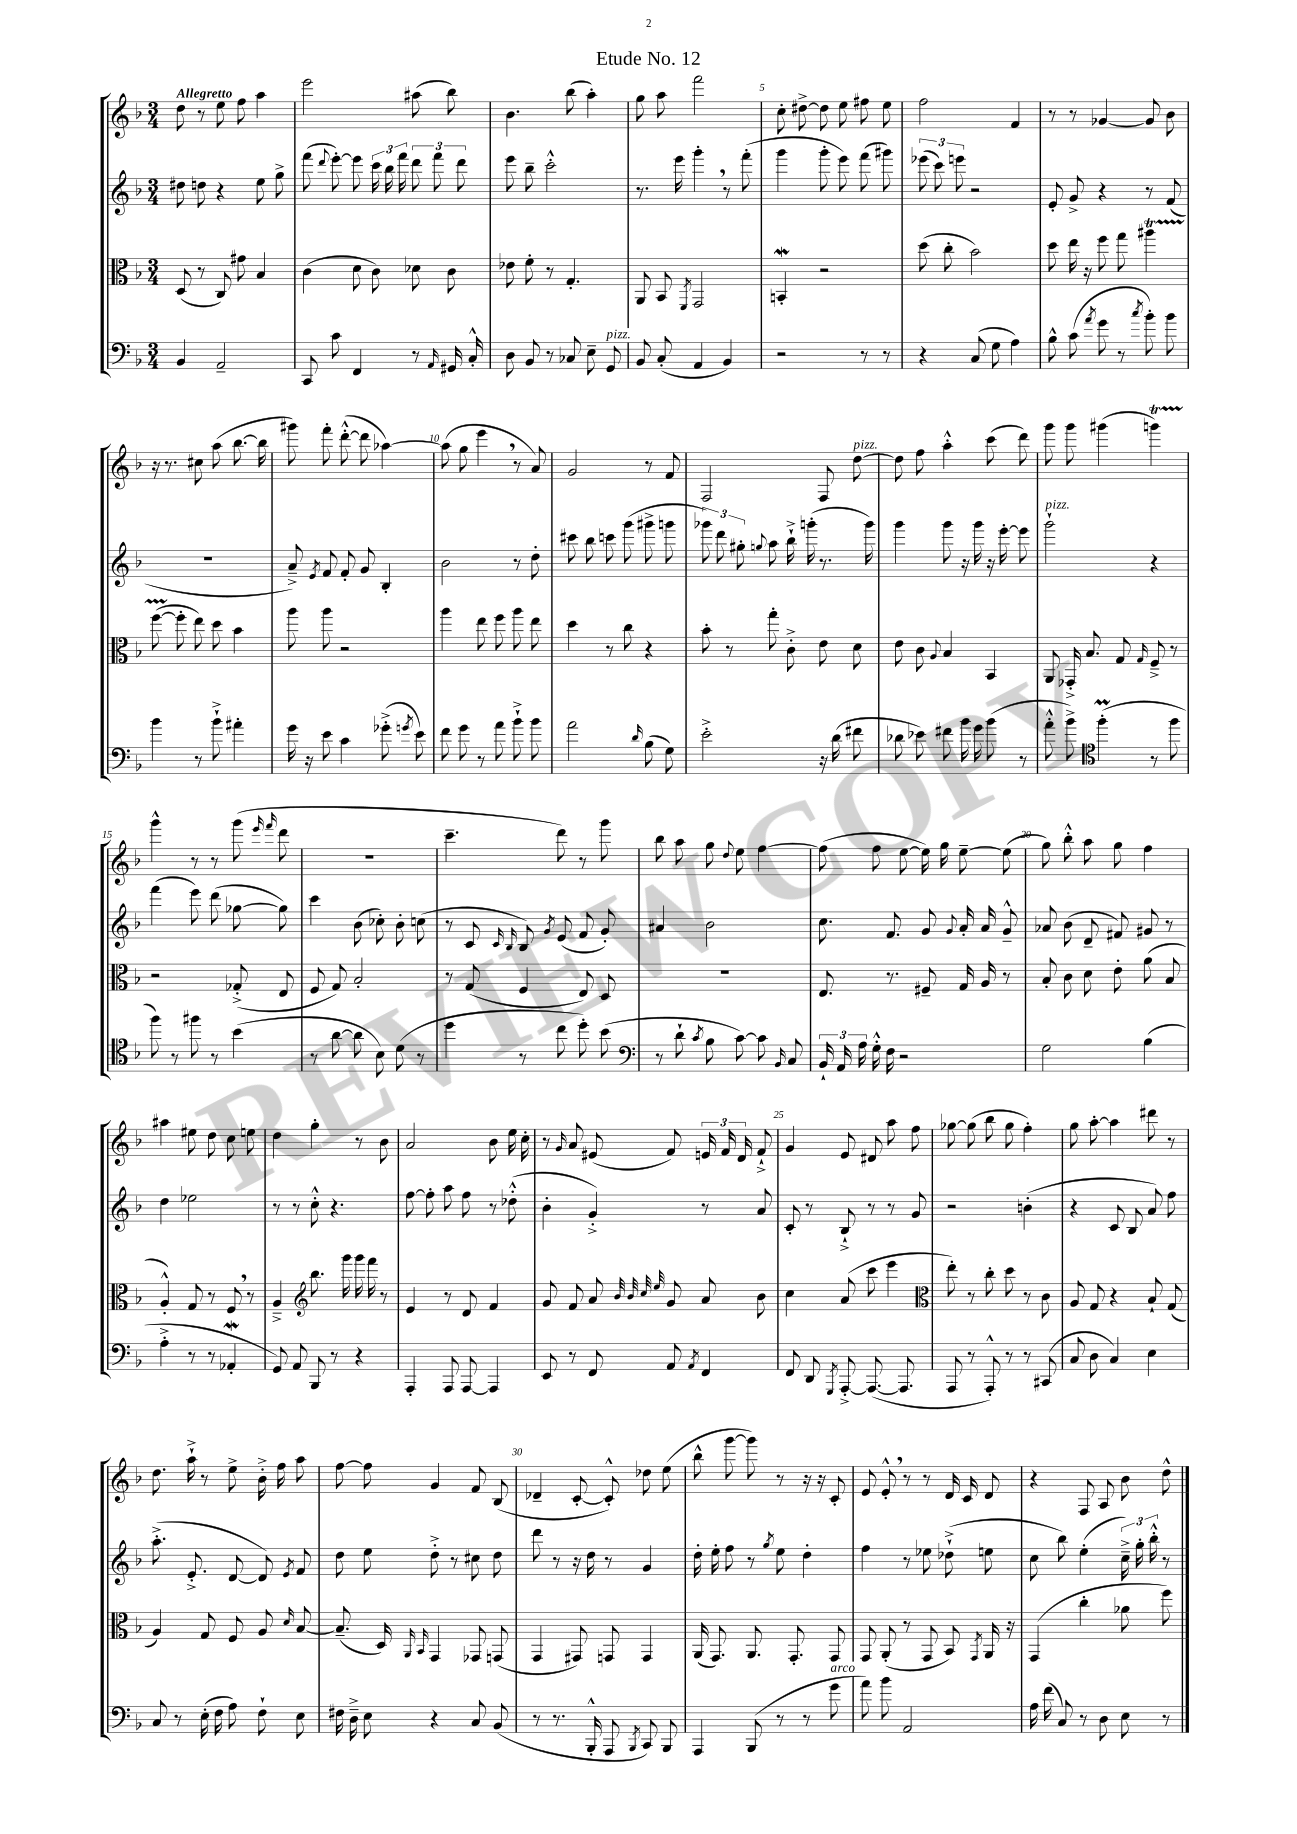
\header { title = "Etude No. 12" }
<<
\new StaffGroup <<
\new Staff = "s0" {
    \clef treble \key f \major \numericTimeSignature \time 3/4 \tempo "Allegretto"
    \autoBeamOff d''8 r8 e''8 f''8 a''4 |
    e'''2 ais''8( bes''8) |
    bes'4. bes''8( a''4-.) |
    g''8 a''8 f'''2 |
    c''8-. dis''8~-> dis''8 e''8 fis''8 e''8 |
    f''2 f'4 |
    r8 r8 ges'4~ ges'8 bes'8 |
    r16 r8. cis''8 a''8( bes''8.~ bes''16 |
    gis'''8) f'''8-. d'''8~-.-^( d'''8 aes''4~) |
    aes''8( g''8 e'''4 \breathe r8 a'8) |
    g'2 r8 f'8 |
    f2 f8 d''8~^\markup { \italic "pizz." } |
    d''8 f''8 a''4-.-^ c'''8( d'''8) |
    g'''8 g'''8 gis'''4( g'''4\startTrillSpan) |
    g'''4-^\stopTrillSpan r8 r8 g'''8( \grace { e'''16 f'''16 } d'''8 |
    R2. |
    c'''4.-- d'''8) r8 g'''8 |
    bes''8 a''8 g''8 \appoggiatura { d''8 } e''8 f''4~ |
    f''8( f''8 e''8~ e''16) g''16 e''8~-- e''8( |
    g''8) bes''8-.-^ a''8 g''8 f''4 |
    ais''4 eis''8 d''8 c''8 e''8 |
    d''4 g''4-. r8 bes'8 |
    a'2 bes'8 e''16 c''16-. |
    r8 \grace { g'16 } a'8 eis'8( f'8) \tuplet 3/2 { e'16 f'16 d'16 } f'8-!-> |
    g'4 e'8 dis'8 a''8 f''8 |
    ges''8~ ges''8( bes''8 ges''8 f''4-.) |
    g''8 a''8~-. a''4 dis'''8 r8 |
    d''8. a''16-!-> r8 e''8-> bes'16-.-> f''16 a''8 |
    f''8~ f''8 g'4 f'8 bes8( |
    des'4-- c'8~-. c'8-.-^) des''8 e''8( |
    bes''8-^ g'''8~ g'''8) r8 r16 r16 c'8-. |
    e'8 e'8-.-^ \breathe r8 r8 d'16 c'16 d'8 |
    r4 f8 a8 bes'8 d''8-^ \bar "|." |
}
\new Staff = "s1" {
    \clef treble \key f \major \numericTimeSignature \time 3/4
    \autoBeamOff dis''8 d''8 r4 e''8 g''8-> |
    f'''8( \appoggiatura { d'''8 } e'''8~-.) e'''8 \tuplet 3/2 { c'''16 bes''16 f'''16 } \tuplet 3/2 { d'''8 f'''8 d'''8 } |
    e'''8 bes''8-- c'''2-.-^ |
    r8. e'''16 g'''4-. \breathe r8 f'''8-.( |
    g'''4 g'''8-. e'''8) f'''8( gis'''8) |
    \tuplet 3/2 { ees'''8( c'''8) e'''8 } r2 |
    e'8-. g'8-> r4 r8 f'8( |
    R2. |
    a'8--->) \acciaccatura { e'8 } f'8 f'8-. g'8 bes4-. |
    bes'2 r8 d''8-. |
    cis'''8 bes''8 c'''8 g'''8( gis'''8-> g'''8 |
    \tuplet 3/2 { ges'''8) d'''8 gis''8-. } \appoggiatura { g''8 } a''8 bes''16-!-> g'''16-.( r8. g'''16) |
    g'''4 g'''8 r16 g'''16 r16 e'''16~-. e'''8 |
    g'''2-!^\markup { \italic "pizz." } r4 |
    f'''4( e'''8) d'''8( ges''8~ ges''8) |
    c'''4 bes'8( ces''8-.) bes'8-. c''8( |
    r8 c'8 \grace { c'16 bes16 } bes8) \acciaccatura { g'8 } e'8( f'8 g'8-.) |
    ais'4 bes'2 |
    c''8. f'8. g'8 \appoggiatura { g'8 } a'16-. a'16 g'8---^ |
    aes'8 bes'8( d'8-- fis'8) gis'8 r8 |
    d''4 ees''2 |
    r8 r8 c''8-.-^ r4. |
    f''8~ f''8-. a''8 f''8 r8 des''8-.-^( |
    bes'4-. g'4-.->) r8 a'8 |
    c'8-. r8 bes8-!-> r8 r8 g'8 |
    r2 b'4-.( |
    r4 c'8 bes8 a'8) f''8 |
    a''8.-.->( e'8.-.-> d'8~ d'8) \acciaccatura { e'8 } f'8 |
    d''8 e''8 d''8-.-> r8 cis''8 d''8 |
    d'''8 r8 r16 d''16 r8 g'4 |
    d''16-. e''16-. f''8 r8 \acciaccatura { g''8 } e''8 d''4-. |
    f''4 r8 ees''8 des''8-!->( e''8 |
    c''8 bes''8) e''4-.( \tuplet 3/2 { c''16--->) g''16-. bes''16-.-^ } r8 \bar "|." |
}
\new Staff = "s2" {
    \clef alto \key f \major \numericTimeSignature \time 3/4
    \autoBeamOff d8( r8 c8) gis'8 bes4 |
    c'4( d'8 c'8) des'8 c'8 |
    ees'8 f'8-. r8 g4.-. |
    a,8 bes,8 \acciaccatura { f,8 } g,2 |
    b,4-.\mordent r2 |
    d''8( c''8-. bes'2) |
    d''8 e''16 r16 f''8 g''8 ais''4\startTrillSpan |
    f''8~( f''8-.\stopTrillSpan e''8) d''8 bes'4 |
    a''8 a''8 r2 |
    a''4 e''8 f''8 a''8 e''8 |
    d''4 r8 c''8 r4 |
    bes'8-. r8 g''8-. c'8-.-> e'8 d'8 |
    e'8 c'8 \appoggiatura { a8 } bes4 bes,4 |
    a,8 ges,16-.-> bes8. g8 \grace { g16 } f8---> r8 |
    r2 ges8-.->( e8 |
    f8 g8) bes2-. |
    r8 g8( f4 e8) d8 |
    R2. |
    e8. r8. fis8-- g16 a16 r8 |
    bes8-. c'8 d'8 e'8-. a'8( bes8 |
    a4-.-^) g8 r8 f8 \breathe r8 |
    a4---> \clef treble bes''8. g'''16 g'''16 f'''16 r8 |
    e'4 r8 d'8 f'4 |
    g'8 f'8 a'8 \grace { bes'32 bes'32 c''32 e''32 } g'8 a'8 bes'8 |
    c''4 a'8( c'''8 e'''4 |
    \clef alto e''8-.) r8 c''8-. d''8 r8 c'8 |
    a8 g8 r4 bes8-! g8( |
    a4) g8 f8 a8 \grace { d'16 } bes8~ |
    bes8.--( d16) \grace { a,16 bes,16 } g,4 ges,8 g,8( |
    g,4 gis,8) g,8 g,4 |
    a,16( g,8.) a,8. g,8.-. g,8 |
    g,8 a,8-.( r8 g,8 bes,8) \acciaccatura { g,8 } a,16 r16 |
    g,4( c''4-. aes'8 f''8) \bar "|." |
}
\new Staff = "s3" {
    \clef bass \key f \major \numericTimeSignature \time 3/4
    \autoBeamOff bes,4 a,2-- |
    c,8 c'8 f,4 r8 \grace { a,16 } gis,16 c16-.-^ |
    d8 bes,8 r8 ces8 e8-- g,8^\markup { \italic "pizz." } |
    bes,8 c8-.( a,4 bes,4) |
    r2 r8 r8 |
    r4 c8( g8 a4) |
    bes8-^ c'8( \acciaccatura { a'8 } g'8 r8 \acciaccatura { c''8 } bes'8-.) bes'8 |
    bes'4 r8 bes'8-!-> ais'4-. |
    g'16 r16 e'8 c'4 ges'8-.->( \acciaccatura { g'8 } e'8) |
    f'8 g'8 r8 a'8 bes'8-!-> bes'8 |
    a'2 \grace { d'16 } bes8( g8) |
    e'2-.-> r16 d'16( fis'8 |
    des'8 ees'8) fis'8 bes'16 g'16 bes'8( r8 |
    a'8-.-^ bes'8->) \clef tenor f''4-.\prall( r8 f''8 |
    f''8) r8 fis''8 r8 bes'4( |
    r8 a'8~ a'8 bes8) d'8( r8 |
    d''4 r8 c''8 d''8-.) bes'8( |
    \clef bass r8 d'8-! \acciaccatura { c'8 } bes8 c'8~) c'8 \grace { bes,16 } c8 |
    \tuplet 3/2 { bes,16-! a,16 a16 } g16-.-^ f16 r2 |
    g2 bes4( |
    a4-.-> r8 r8 aes,4-.\mordent |
    g,8) a,8 bes,,8 r8 r4 |
    a,,4-. a,,8 a,,8~ a,,4 |
    e,8 r8 f,8 a,8 \acciaccatura { a,8 } f,4 |
    f,8 d,8 \acciaccatura { g,,8 } a,,8~-.-> a,,8.~( a,,8. |
    a,,8 r8 a,,8-.-^) r8 r8 cis,8( |
    c8 d8 c4) e4 |
    c8 r8 e16-.( f16 a8) f8-! e8 |
    fis16 d16---> e8 r4 c8 bes,8( |
    r8 r8. bes,,16-.-^ a,,8 \acciaccatura { bes,,8 } c,8) bes,,8 |
    a,,4 bes,,8( r8 r8 g'8^\markup { \italic "arco" } |
    a'8) bes'8 a,2 |
    a16 f'16( c8) r8 d8 e8 r8 \bar "|." |
}
>>
>>
\layout { \context { \Score \override BarNumber.break-visibility = ##(#f #t #t) barNumberVisibility = #(every-nth-bar-number-visible 5) } }
